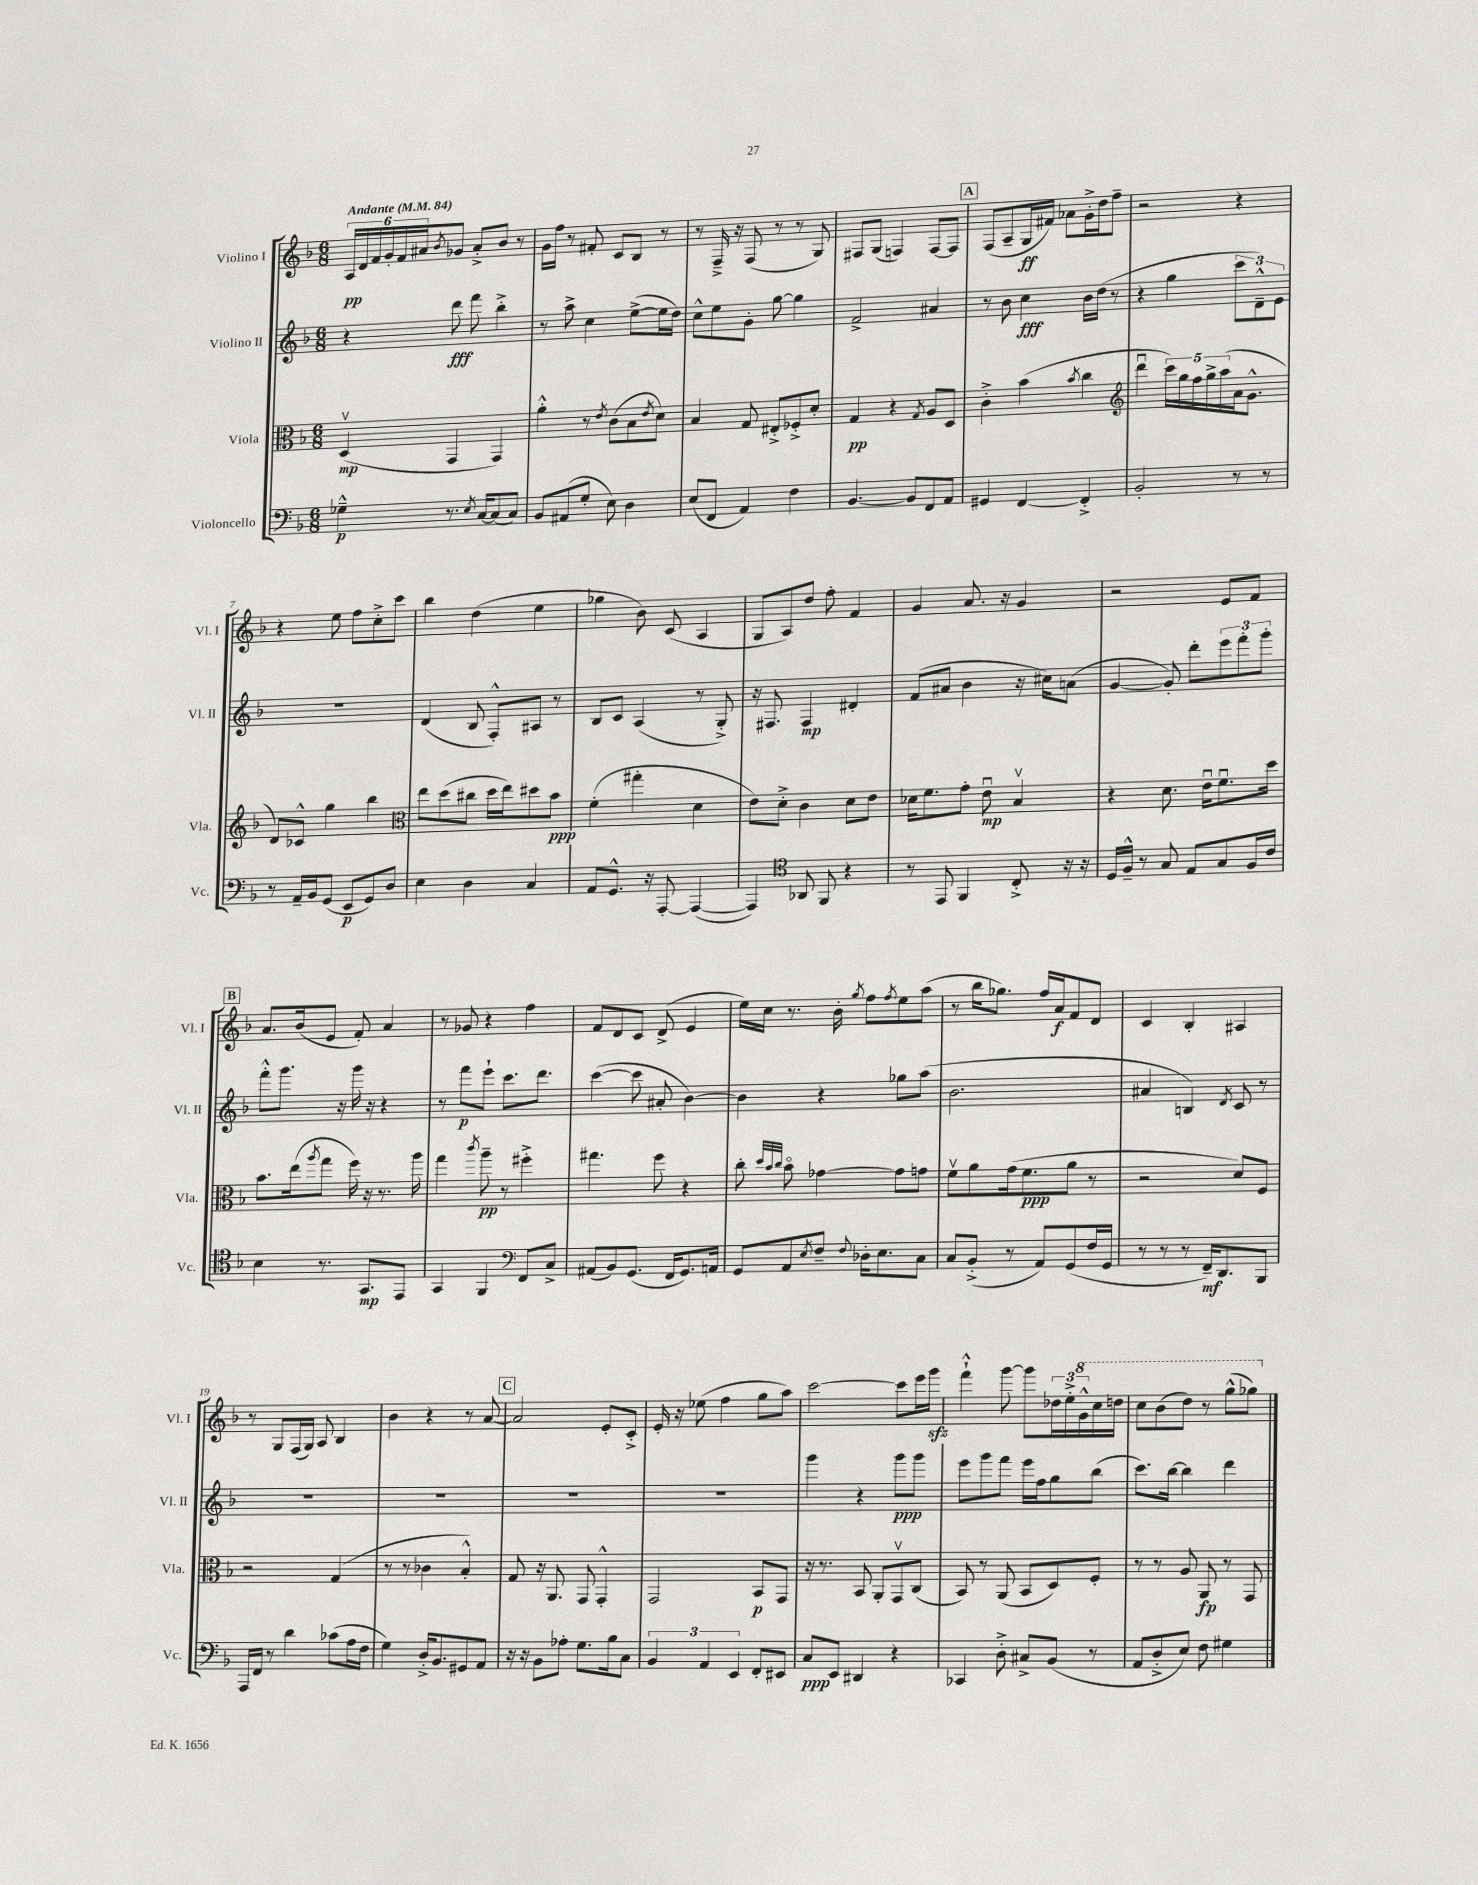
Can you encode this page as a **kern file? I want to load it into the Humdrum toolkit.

**kern	**dynam	**kern	**dynam	**kern	**dynam	**kern	**dynam
*part4	*part4	*part3	*part3	*part2	*part2	*part1	*part1
*staff4	*staff4	*staff3	*staff3	*staff2	*staff2	*staff1	*staff1
*I"Violoncello	*	*I"Viola	*	*I"Violino II	*	*I"Violino I	*
*I'Vc.	*	*I'Vla.	*	*I'Vl. II	*	*I'Vl. I	*
*clefF4	*	*clefC3	*	*clefG2	*	*clefG2	*
*k[b-]	*	*k[b-]	*	*k[b-]	*	*k[b-]	*
*M6/8	*	*M6/8	*	*M6/8	*	*M6/8	*
*MM84	*	*MM84	*	*MM84	*	*MM84	*
=1	=1	=1	=1	=1	=1	=1	=1
!	!	!	!	!	!	!LO:TX:a:B:t=Andante	!
4G-X~^^\	p	(4Dv/	mp	4r	.	24A/LL	pp
.	.	.	.	.	.	24d/	.
.	.	.	.	.	.	24f/	.
.	.	.	.	.	.	24g'/	.
.	.	.	.	.	.	24f/	.
.	.	.	.	.	.	24a#X/J	.
.	.	.	.	.	.	8qb-/	.
8.r	.	4GG/	.	8ddd\	fff	8g-X/J	.
.	.	.	.	8fff\	.	8a#'^/L	.
8qE/	.	.	.	.	.	.	.
[16C/KL	.	.	.	.	.	.	.
(8C/]	.	4GG/)	.	4bb-'^\	.	8b-/J	.
8C/J)	.	.	.	.	.	8r	.
=2	=2	=2	=2	=2	=2	=2	=2
8BB-/L	.	4a'^^\	.	8r	.	16g\LL	.
.	.	.	.	.	.	16ff\JJ	.
(8AA#X/	.	.	.	8aa^\	.	8r	.
8G'/J	.	8r	.	4cc\	.	8f#X'/	.
.	.	8qe/	.	.	.	.	.
8E\)	.	(8c\L	.	.	.	8c/L	.
4D\	.	8B-\	.	([8ee^\L	.	8B-/J	.
.	.	8qe/	.	.	.	.	.
.	.	8d\J)	.	16ee\L]	.	8r	.
.	.	.	.	16dd\JJ)	.	.	.
=3	=3	=3	=3	=3	=3	=3	=3
(8E/L	.	4B-/	.	8cc^^\L	.	8r	.
8FF/J	.	.	.	8ee\	.	16F~^/	.
.	.	.	.	.	.	16r	.
4AA/)	.	8G/	.	8g'\J	.	(8F/	.
.	.	8E#X'^/L	.	[8gg\	.	8r	.
4F\	.	8F-X'^/	.	4gg\]	.	8r	.
.	.	8d'/J	.	.	.	8G/)	.
=4	=4	=4	=4	=4	=4	=4	=4
[4.BB-/	.	4G/	pp	2f^/	.	8F#X/L	.
.	.	.	.	.	.	(8G/J	.
.	.	4r	.	.	.	4Fn/)	.
8BB-/L]	.	.	.	.	.	.	.
.	.	8qG/	.	.	.	.	.
8FF/	.	8A/L	.	4a#X/	.	[8F/L	.
8AA/J	.	8D/J	.	.	.	8F/J]	.
!!LO:REH:place=s1:t=A
=5	=5	=5	=5	=5	=5	=5	=5
4GG#X/	.	4c'^\	.	8r	.	(8F/L	.
.	.	.	.	8b-\	.	8A~/	.
[4FF/	.	(4b-\	.	4cc\	fff	16G/L	ff
.	.	.	.	.	.	16f#X/JJ)	.
.	.	.	.	.	.	8a-X\L	.
.	.	8qb-/	.	.	.	.	.
4FF'^/]	.	4cc\	.	16b-\LL	.	16g'^\L	.
.	.	.	.	(16dd\JJ	.	16dd\J	.
.	.	.	.	8r	.	8ff~\J	.
=6	=6	=6	=6	=6	=6	=6	=6
*	*	*clefG2	*	*	*	*	*
2BB-'/	.	4dddu\	.	4r	.	2r	.
.	.	20ccc\LL)	.	4gg\	.	.	.
.	.	20gg\	.	.	.	.	.
.	.	20ff\	.	.	.	.	.
.	.	20gg^\	.	.	.	.	.
.	.	(20aa\	.	.	.	.	.
8r	.	16a\J	.	12ccc\L	.	4r	.
.	.	8.g^^\J	.	.	.	.	.
.	.	.	.	12d~^^\)	.	.	.
8r	.	.	.	.	.	.	.
.	.	.	.	12e\J	.	.	.
!!LO:LB:g=z
=7	=7	=7	=7	=7	=7	=7	=7
8r	.	8d/L)	.	2.r	.	4r	.
16AA~/LL	.	8c-X^^/J	.	.	.	.	.
16BB-/J	.	.	.	.	.	.	.
(8GG/J	.	4gg\	.	.	.	8ee\	.
8EE/L	p	.	.	.	.	8ff\L	.
8GG/)	.	4bb-\	.	.	.	8cc'^\	.
8D/J	.	.	.	.	.	8ccc\J	.
=8	=8	=8	=8	=8	=8	=8	=8
*	*	*clefC3	*	*	*	*	*
4E\	.	8ee\L	.	(4d/	.	4bb-\	.
.	.	(8dd\	.	.	.	.	.
4D\	.	8cc#X\J	.	8B-/	.	(4dd\	.
.	.	16dd\LL	.	8F'^^/L)	.	.	.
.	.	16ee\J)	.	.	.	.	.
4C/	.	8dd#X\	.	8A#X/J	.	4ee\	.
.	.	8b-\J	ppp	8r	.	.	.
=9	=9	=9	=9	=9	=9	=9	=9
8AA/L	.	(4f'\	.	8B-/L	.	4gg-X\	.
8.GG^^/J	.	.	.	8c/J	.	.	.
.	.	4gg#X'\	.	(4A/	.	8b-\)	.
16r	.	.	.	.	.	.	.
[8AAA'/	.	.	.	.	.	(8c/	.
(4AAA/_	.	4d\	.	8r	.	4A/	.
.	.	.	.	8G'^/)	.	.	.
=10	=10	=10	=10	=10	=10	=10	=10
4AAA/])	.	8e\L)	.	16r	.	8G/L	.
.	.	.	.	8.F#X/	.	.	.
.	.	8d'^\J	.	.	.	8A/)	.
*clefC4	*	*	*	*	*	*	*
8AA-X/	.	4c\	.	4F#/	mp	8dd/J	.
8FF/	.	.	.	.	.	8ff'\	.
4r	.	8d\L	.	4d#X'/	.	4f/	.
.	.	8e\J	.	.	.	.	.
=11	=11	=11	=11	=11	=11	=11	=11
8r	.	16d-X\KL	.	(8f/L	.	4g/	.
.	.	8.f\	.	.	.	.	.
8EE/	.	.	.	8a#X/J	.	.	.
4FF/	.	8g'\J	.	4b-\	.	8.a/	.
.	.	8eu\	mp	.	.	.	.
.	.	.	.	.	.	16r	.
8C'^/	.	4B-v/	.	16r	.	4g/	.
.	.	.	.	16cc#X\KL)	.	.	.
16r	.	.	.	(8an\J	.	.	.
16r	.	.	.	.	.	.	.
=12	=12	=12	=12	=12	=12	=12	=12
16D/LL	.	4r	.	[4g/	.	2r	.
16F~^^/JJ	.	.	.	.	.	.	.
8r	.	.	.	.	.	.	.
8G/	.	8.d\	.	8g'/])	.	.	.
8E/L	.	.	.	8ddd'\L	.	.	.
.	.	16eu\KL	.	.	.	.	.
8G/	.	8.fu\	.	12eee\	.	8e/L	.
.	.	.	.	12fff'\	.	.	.
16F/L	.	.	.	.	.	8f/J	.
.	.	.	.	12ggg'\J	.	.	.
16c/JJ	.	16dd\Jk	.	.	.	.	.
!!LO:LB:g=z
!!LO:REH:place=s1:t=B
=13	=13	=13	=13	=13	=13	=13	=13
4B-\	.	8.b-\L	.	8fff'^^\L	.	8.a/L	.
.	.	.	.	8.ggg\J	.	.	.
.	.	(16ee\k	.	.	.	(16b-/k	.
.	.	8qaa/	.	.	.	.	.
8.r	.	8gg\J	.	.	.	8e/J	.
.	.	.	.	16r	.	.	.
.	.	16ff\)	.	16ggg\	.	8f'/)	.
8.GG/L	mp	16r	.	16r	.	.	.
.	.	8.r	.	4r	.	4a/	.
8EE/J	.	.	.	.	.	.	.
.	.	16aa\	.	.	.	.	.
=14	=14	=14	=14	=14	=14	=14	=14
4GG/	.	4gg\	.	8r	.	8r	.
.	.	.	.	8fff\L	p	8g-X/	.
.	.	8qccc/	.	.	.	.	.
4FF/	.	8aa~\	pp	8eee`\J	.	4r	.
.	.	8r	.	8.ccc\L	.	.	.
*clefF4	*	*	*	*	*	*	*
8FF/L	.	4ff#X'^\	.	.	.	4ff\	.
.	.	.	.	8.ddd\J	.	.	.
8C^/J	.	.	.	.	.	.	.
=15	=15	=15	=15	=15	=15	=15	=15
(8AA#X/L	.	4.gg#X\	.	([4ccc\	.	8f/L	.
8BB-/)	.	.	.	.	.	8d/	.
(8.GG/J	.	.	.	8ccc\]	.	8c/J	.
.	.	8ff\	.	8a#X'/	.	(8d^/	.
16FF/KL	.	.	.	.	.	.	.
8.GG/)	.	4r	.	[4b-\)	.	4e/	.
16AAn/Jk	.	.	.	.	.	.	.
=16	=16	=16	=16	=16	=16	=16	=16
8GG/L	.	8cc'\	.	4b-\]	.	16ee\LL)	.
.	.	.	.	.	.	16cc\JJ	.
.	.	32qqdd/LLL	.	.	.	.	.
.	.	32qqb-/	.	.	.	.	.
.	.	32qqcc/JJJ	.	.	.	.	.
8AA/	.	8b-\	.	.	.	8.r	.
8qE/	.	.	.	.	.	.	.
8F~/J	.	[4g-X\	.	4r	.	.	.
.	.	.	.	.	.	16b-'\	.
8qqF/	.	.	.	.	.	8qgg/	.
16D-X'\KL	.	.	.	.	.	8ff\L	.
8.E\	.	.	.	.	.	.	.
.	.	.	.	.	.	8qff/	.
.	.	8g-\L]	.	8gg-X\L	.	8ee\	.
8C\J	.	8gn\J	.	(8aa\J	.	(8aa\J	.
=17	=17	=17	=17	=17	=17	=17	=17
8C/L	.	8fv\L	.	2.b-\	.	8r	.
(8BB-'^/J	.	8a\	.	.	.	16bb-\KL	.
.	.	.	.	.	.	8.gg-X\J)	.
8r	.	(16g\k	.	.	.	.	.
.	.	8.f\	ppp	.	.	.	.
8AA/L)	.	.	.	.	.	16ff/LL	.
.	.	.	.	.	.	16a/J	f
(8GG/	.	8a\J	.	.	.	8f/	.
16F/L	.	8r	.	.	.	8d/J	.
16GG/JJ	.	.	.	.	.	.	.
=18	=18	=18	=18	=18	=18	=18	=18
8r	.	2r	.	4a#X/	.	4c/	.
8r	.	.	.	.	.	.	.
8r	.	.	.	4Bn/)	.	4B-'/	.
16FF~/KL)	mf	.	.	.	.	.	.
8.DD/	.	.	.	.	.	.	.
.	.	.	.	8qd/	.	.	.
.	.	8d/L)	.	8c/	.	4A#X/	.
8BBB-/J	.	8F/J	.	8r	.	.	.
!!LO:LB:g=z
=19	=19	=19	=19	=19	=19	=19	=19
16AAA/LL	.	2r	.	2.r	.	8r	.
16FF/JJ	.	.	.	.	.	.	.
8r	.	.	.	.	.	8G/L	.
4d\	.	.	.	.	.	(16F/L	.
.	.	.	.	.	.	16G/JJ)	.
.	.	.	.	.	.	8A/	.
(8c-X\L	.	(4G/	.	.	.	4B-/	.
16A\L	.	.	.	.	.	.	.
16F\JJ	.	.	.	.	.	.	.
=20	=20	=20	=20	=20	=20	=20	=20
4G\)	.	8r	.	2.r	.	4b-\	.
.	.	8r	.	.	.	.	.
16D'^/KL	.	4c-X\	.	.	.	4r	.
8.BB-/	.	.	.	.	.	.	.
8GG#X/	.	4B-'^^/)	.	.	.	8r	.
8AA/J	.	.	.	.	.	[8a/	.
!!LO:REH:place=s1:t=C
=21	=21	=21	=21	=21	=21	=21	=21
16r	.	8G/	.	2.r	.	2a/]	.
16r	.	.	.	.	.	.	.
8BB-\L	.	16r	.	.	.	.	.
.	.	8.AA/	.	.	.	.	.
8A-X'\J	.	.	.	.	.	.	.
8.G\L	.	8GG/	.	.	.	.	.
.	.	4GG'^^/	.	.	.	8e'/L	.
16B-\k	.	.	.	.	.	.	.
8C\J	.	.	.	.	.	8c'^/J	.
=22	=22	=22	=22	=22	=22	=22	=22
6BB-/	.	2GG/	.	2.r	.	16e'/	.
.	.	.	.	.	.	16r	.
.	.	.	.	.	.	(8ee-X\	.
6AA/	.	.	.	.	.	.	.
.	.	.	.	.	.	4ff\	.
6EE/	.	.	.	.	.	.	.
8FF'/L	.	8BB-/L	p	.	.	8gg\L	.
8EE#X/J	.	8GG/J	.	.	.	8aa\J)	.
=23	=23	=23	=23	=23	=23	=23	=23
8C/L	ppp	16r	.	4ggg\	.	[2ccc\	.
.	.	8.r	.	.	.	.	.
8EE/J	.	.	.	.	.	.	.
4DD#X/	.	8BB-/	.	4r	.	.	.
.	.	8AA'/L	.	.	.	.	.
4r	.	8GGv/	.	8ggg\L	ppp	8ccc\L]	.
.	.	(8C/J	.	8ggg\J	.	16eee\L	.
.	.	.	.	.	.	16gggzz\JJ	.
=24	=24	=24	=24	=24	=24	=24	=24
4CC-X/	.	8BB-/)	.	8eee\L	.	4fff`^^\	.
.	.	8r	.	8ggg\	.	.	.
8D'^\	.	(8AA/	.	8fff\J	.	[8ggg\	.
8C#X^/L	.	8BB-/L	.	16eee\LL	.	8ggg\L]	.
.	.	.	.	16ff\J	.	.	.
(8BB-/J	.	8D/)	.	8gg\	.	24dd-X\L	.
.	.	.	.	.	.	24ee'^\	.
*	*	*	*	*	*	*8va	*
.	.	.	.	.	.	24gg^^\	.
8r	.	8F'/J	.	(8bb-\J	.	16ccc\	.
.	.	.	.	.	.	16dddn\JJ	.
=25	=25	=25	=25	=25	=25	=25	=25
8AA/L	.	8r	.	8.ccc\L)	.	8ccc\L	.
8D'^/	.	8r	.	.	.	(8bb-\	.
.	.	.	.	[16bb-\Jk	.	.	.
8E/J)	.	8A/	.	4bb-\]	.	8ddd\J)	.
8F\	.	8AA/	fp	.	.	8r	.
4G#X\	.	8r	.	4ddd\	.	(8ggg^^\L	.
.	.	8GG/	.	.	.	8ggg-X\J)	.
*	*	*	*	*	*	*X8va	*
==	==	==	==	==	==	==	==
*-	*-	*-	*-	*-	*-	*-	*-
